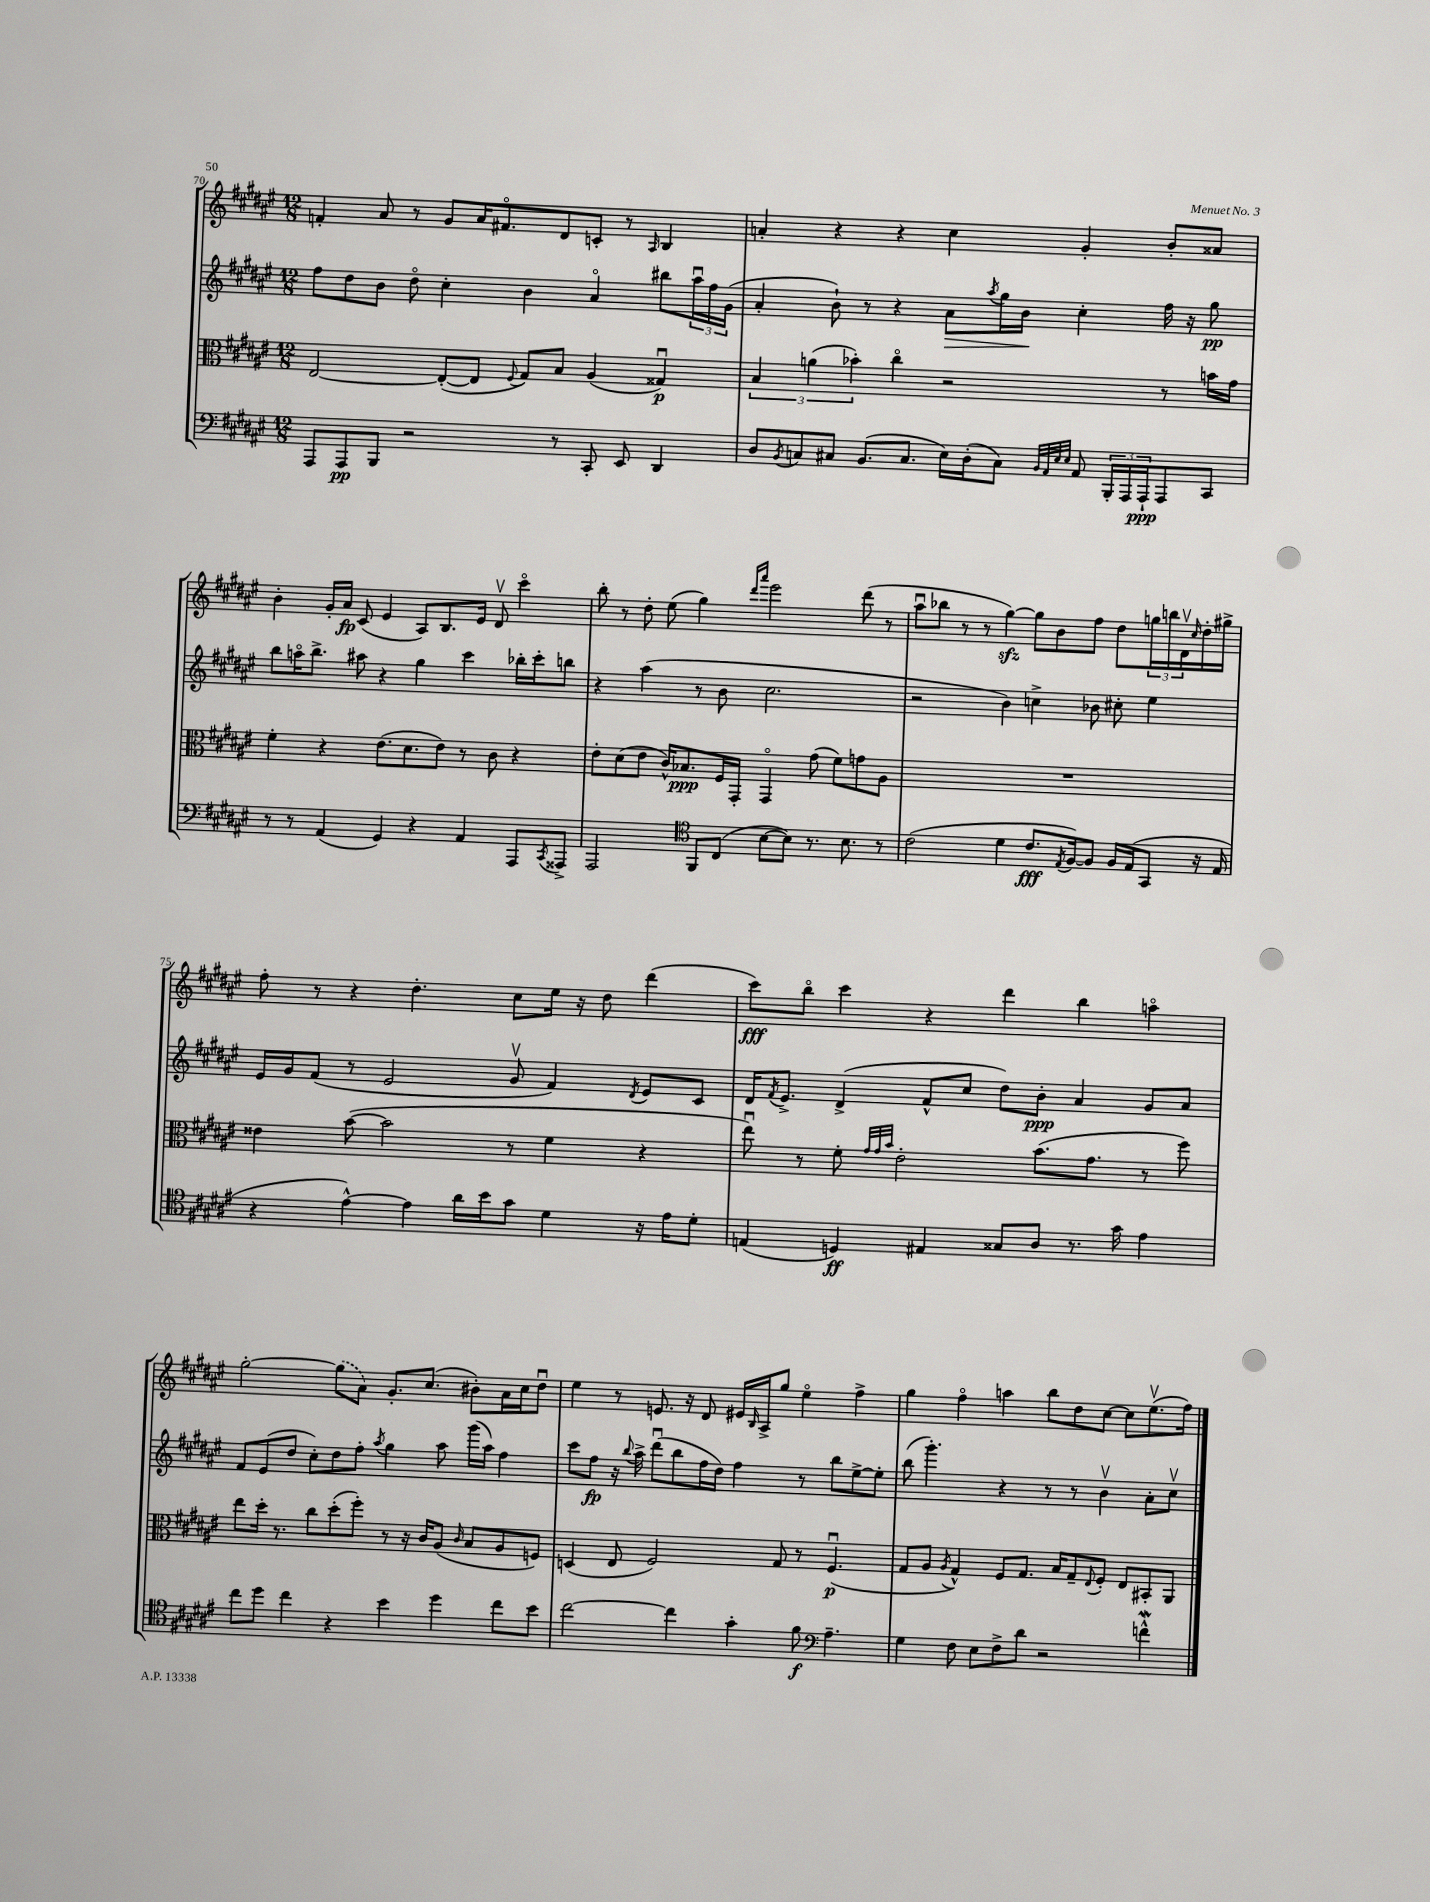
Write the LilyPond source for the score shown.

<<
\new StaffGroup <<
\new Staff = "s0" {
    \clef treble \key fis \major \numericTimeSignature \time 12/8
    f'4-. ais'8 r8 gis'8 ais'16 fis'8.\flageolet dis'8 c'8-. r8 \grace { ais16 } b4 |
    a'4-. r4 r4 cis''4 gis'4-. b'8-. aisis'8 |
    b'4-. gis'16-. ais'16\fp cis'8( eis'4 ais8) b8. eis'16 dis'8\upbow cis'''4\flageolet |
    b''8-. r8 dis''8-. eis''8( gis''4) \grace { dis'''16 ais'''16 } eis'''2 dis'''8( r8 |
    ais''8\downbow bes''8 r8 r8 gis''4~\sfz) gis''8 b'8 fis''8 dis''8 \tuplet 3/2 { g''16 b''16 dis'16\upbow } \grace { cis''16 } dis''16-. gis''16-> |
    fis''8-. r8 r4 dis''4.-. cis''8 eis''16 r16 dis''8 dis'''4( |
    cis'''8\fff) b''8\flageolet cis'''4 r4 dis'''4 b''4 a''4\flageolet |
    gis''2~-. \once \slurDashed gis''8( ais'8) gis'8.-. cis''8.( bis'8-.) ais'16 cis''16 dis''8\downbow |
    eis''4 r8 e'8. r16 dis'8 eis'16 \grace { b16 } ais16-> gis''8 eis''4\flageolet fis''4-> |
    gis''4 fis''4\flageolet a''4 b''8 dis''8 cis''8~ cis''8 eis''8.\upbow( fis''16) \bar "|." |
}
\new Staff = "s1" {
    \clef treble \key fis \major \numericTimeSignature \time 12/8
    fis''8 dis''8 b'8 dis''8\flageolet cis''4-. b'4 ais'4\flageolet bis''8 \tuplet 3/2 { ais''16\downbow fis''16 gis'16( } |
    ais'4-. b'8-!) r8 r4 ais'8\> \acciaccatura { ais''8 } gis''16 b'16\! cis''4-. fis''16 r16 gis''8\pp |
    b''8 a''16\flageolet b''8.-> ais''8 r4 gis''4 cis'''4 bes''16-. cis'''16-. b''8 |
    r4 ais''4( r8 b'8 cis''2. |
    r2 b'4) c''4-> bes'8 cis''8-. eis''4 |
    eis'16 gis'16 fis'8( r8 eis'2 gis'8\upbow fis'4) \acciaccatura { dis'8 } eis'8 cis'8 |
    dis'16 \acciaccatura { fis'8 } eis'8.-> dis'4->( fis'8-^ cis''8 dis''8) b'8-.\ppp ais'4 gis'8 ais'8 |
    fis'8 eis'8( dis''8 cis''8-.) dis''8 fis''8-. \acciaccatura { ais''8 } gis''4 ais''8 gis'''16( ais''16) fis''4 |
    cis'''8 fis''8\fp r16 \appoggiatura { b''8 } ais''16-> dis'''8\downbow( b''8 fis''16 dis''16) fis''4 r8 b''8 eis''8~-> eis''8-. |
    b''8( gis'''4.-.) r4 r8 r8 b'4\upbow ais'8-. cis''8\upbow \bar "|." |
}
\new Staff = "s2" {
    \clef alto \key fis \major \numericTimeSignature \time 12/8
    eis2~ eis8~-.( eis8 \appoggiatura { fis8 } gis8) b8 ais4( gisis4\downbow\p) |
    \tuplet 3/2 { b4 a'4( bes'4-.) } cis''4\flageolet r2 r8 b'16 gis'16 |
    fis'4-. r4 eis'8.( dis'8. eis'8) r8 cis'8 r4 |
    eis'8-. dis'8( eis'8 cis'16-^) bes8.\ppp fis16 gis,16-. gis,4\flageolet gis'8( fis'8) g'8 ais8 |
    R1. |
    eisis'4 b'8~( b'2 r8 fis'4 r4 |
    eis''8\downbow) r8 fis'8-. \grace { gis'32 gis'32 b'32 } eis'2-. b'8.( gis'8. r8 fis''8) |
    eis''8 dis''16-. r8. cis''8 dis''8-.( fis''8-.) r8 r16 cis'16 ais8( \grace { cis'16 } b8 ais8 f8) |
    d4( eis8 fis2) gis8 r8 fis4.\downbow\p( |
    gis8 ais8 \acciaccatura { ais8 } gis4-^) fis8 gis8. b16 gis8-- \appoggiatura { eis8 } fis8-. eis8 bis,8-. ais,8 \bar "|." |
}
\new Staff = "s3" {
    \clef bass \key fis \major \numericTimeSignature \time 12/8
    ais,,8 ais,,8\pp b,,8 r2 r8 cis,8-. eis,8 dis,4 |
    dis8 \acciaccatura { b,8 } c8 cis8 b,8.( cis8. eis16) dis16-.( cis8) \grace { b,32 ais,32 eis32 eis32 } ais,8 \tuplet 3/2 { b,,16-. ais,,16 ais,,16-!\ppp } ais,,8 cis,8 |
    r8 r8 ais,4( gis,4) r4 ais,4 ais,,8 \acciaccatura { cis,8 } aisis,,8-> |
    ais,,2 \clef tenor fis,8 cis8( b8~ b8) r8. b8. r8 |
    cis'2( dis'4 cis'8.\fff \acciaccatura { eis8 } fis16~) fis8 fis16 eis16( gis,8 r16 eis16 |
    r4 eis'4~-^) eis'4 ais'16 b'16 gis'8 dis'4 r16 eis'16 dis'8-. |
    e4( d4\ff) eis4 gisis8 ais8 r8. gis'16 eis'4 |
    cis''8 dis''8 cis''4 r4 b'4 dis''4 cis''8 b'8 |
    cis''2~ cis''4 gis'4-. fis'8\f \clef bass ais4.-- |
    gis4 fis8 eis8 fis8-> dis'8 r2 f'4-^\mordent \bar "|." |
}
>>
>>
\layout { \context { \Score currentBarNumber = #70 \override BarNumber.break-visibility = ##(#f #t #t) barNumberVisibility = #(every-nth-bar-number-visible 5) } }
